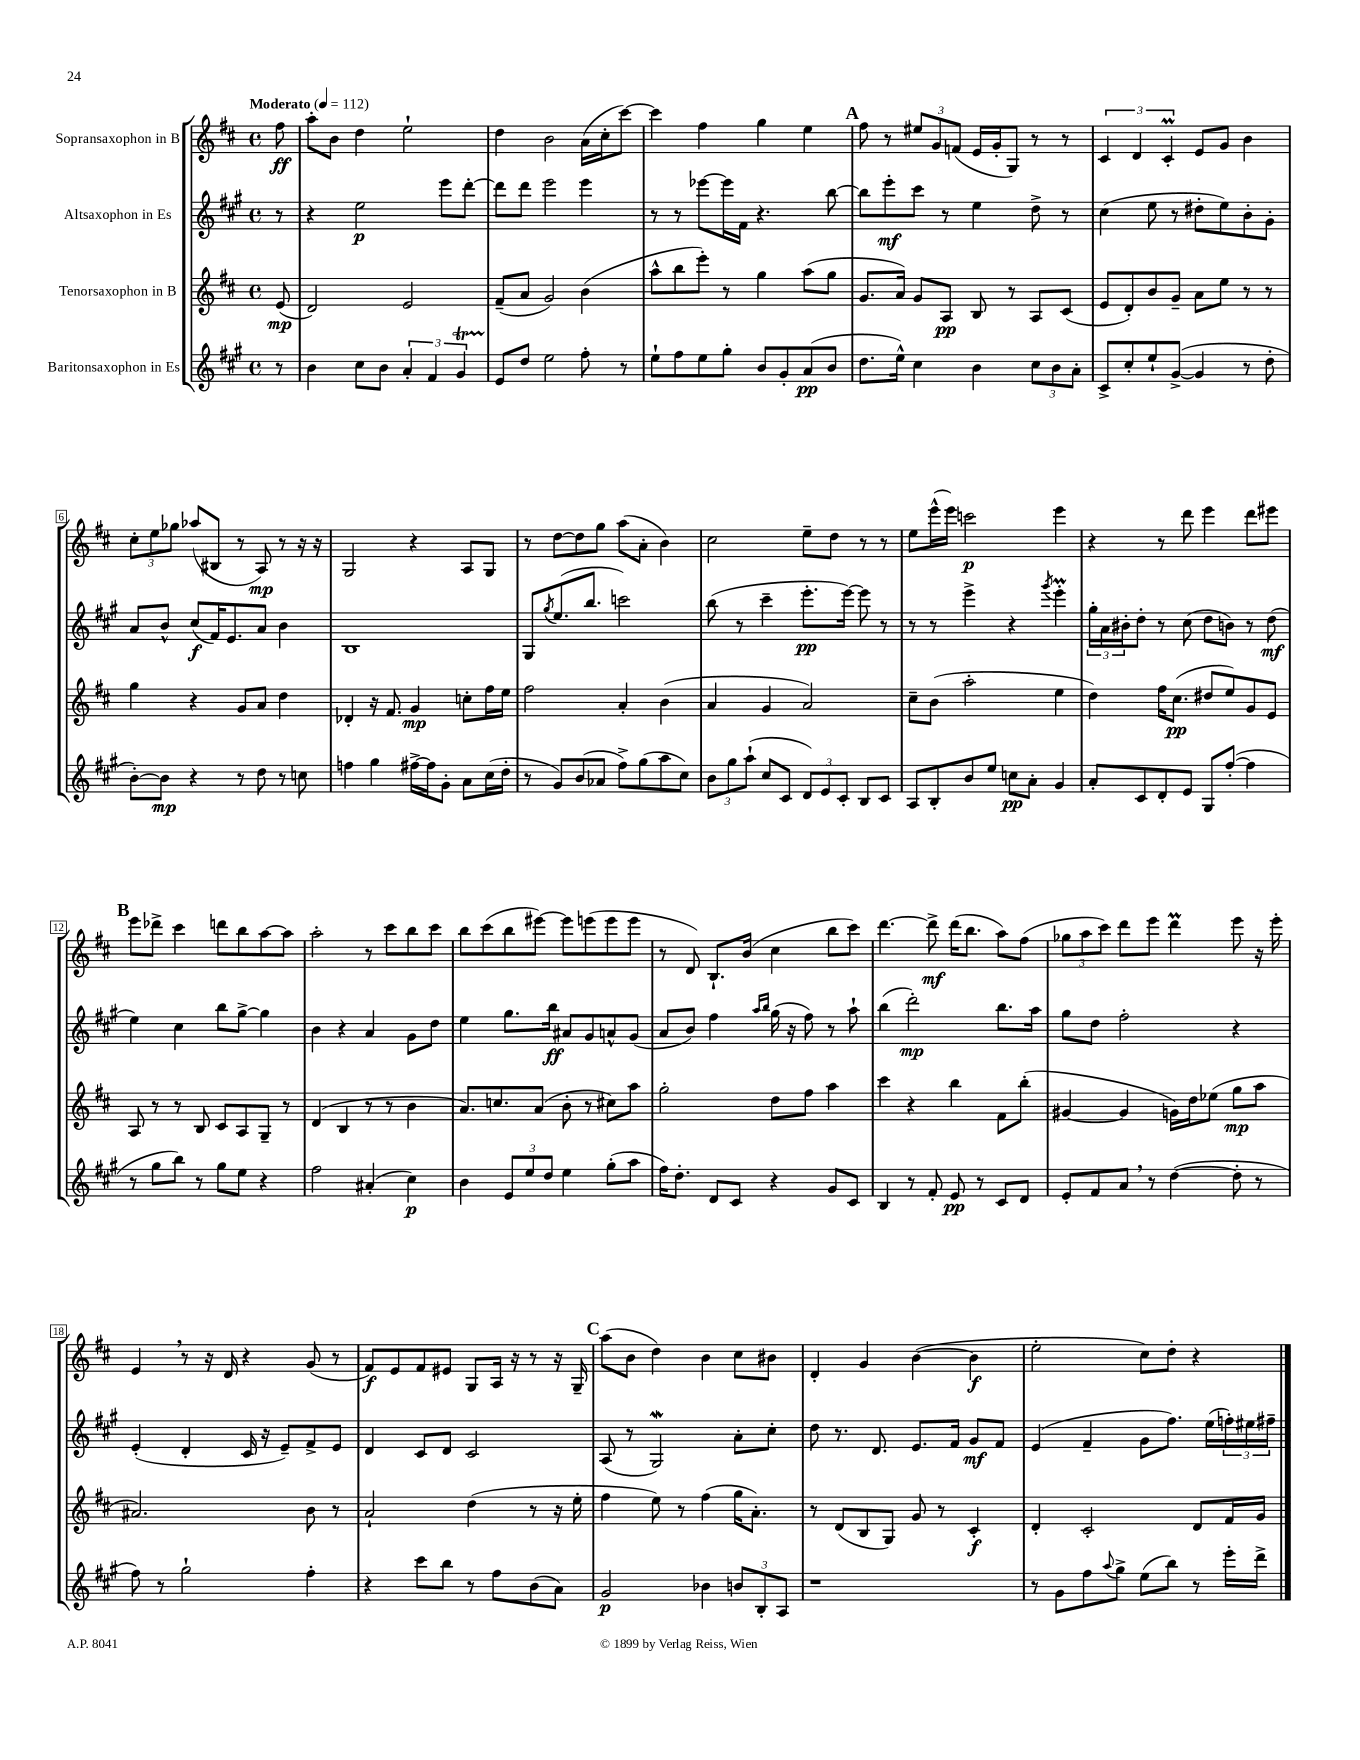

**kern	**kern	**kern	**kern
*staff4	*staff3	*staff2	*staff1
*clefG2	*clefG2	*clefG2	*clefG2
*k[f#c#g#]	*k[f#c#]	*k[f#c#g#]	*k[f#c#]
*M4/4	*M4/4	*M4/4	*M4/4
*met(c)	*met(c)	*met(c)	*met(c)
*MM112	*MM112	*MM112	*MM112
8r	(8e	8r	8ff#
=	=	=	=
4b	2d)	4r	8aa'
.	.	.	8b
8cc#	.	2ee	4dd
8b	.	.	.
6a'	2e	.	2ee`
6f#	.	.	.
.	.	8eee	.
6g#	.	.	.
.	.	[8ddd'	.
=	=	=	=
8e	(8f#~	8ddd]	4dd
8dd	8a	8ddd	.
2ee	2g)	2eee	2b
8ff#'	(4b	4eee	(16a
.	.	.	16cc#'
8r	.	.	[8ccc#)
=	=	=	=
8ee`	8aa^^	8r	4ccc#]
8ff#	8bb	8r	.
8ee	8eee')	[8eee-	4ff#
8gg#'	8r	16eee-]	.
.	.	16f#	.
8b	4gg	4.r	4gg
8g#'	.	.	.
(8a	(8aa	.	4ee
8b	8gg	[8bb	.
=	=	=	=
8.dd	8.g	8bb]	8ff#
.	.	8eee'	8r
16ee^^)	16a)	.	.
4cc#	8g	8ccc#	12ee#
.	.	.	12g
.	8A	8r	.
.	.	.	(12f
4b	8B	4ee	16e
.	.	.	16g'
.	8r	.	8G)
12cc#	8A	8dd^	8r
12b	.	.	.
.	(8c#	8r	8r
12a'	.	.	.
=	=	=	=
8c#^	8e	(4cc#	6c#
8cc#'	8d')	.	.
.	.	.	6d
8ee`	8b	8ee	.
.	.	.	6c#'
([8g#^	8g~	8r	.
4g#]	8a	8dd#'	8e
.	8ee	8ee)	8g
8r	8r	8b'	4b
8dd'	8r	8g#'	.
=	=	=	=
[8b')	4gg	8a	12cc#'
.	.	.	12ee
8b]	.	8b^^	.
.	.	.	12gg-
4r	4r	(8cc#	(8aa-
.	.	16f#)	8B#
.	.	8.e	.
8r	8g	.	8r
8dd	8a	8a	8A)
8r	4dd	4b	8r
8cc	.	.	16r
.	.	.	16r
=	=	=	=
4ff	4d-'	1B	2G
4gg#	16r	.	.
.	8.f#	.	.
[16ff#^	4g	.	4r
16ff#]	.	.	.
8g#'	.	.	.
8a	8cc'	.	8A
(16cc#	16ff#	.	8G
16dd'	16ee	.	.
=	=	=	=
8r	2ff#	8G#	8r
.	.	8qgg#	.
8g#)	.	(8.ee	[8dd
(8b	.	.	8dd]
.	.	8.bb	.
8a-	.	.	8gg
8ff#^)	4a'	2ccc)	(8aa
(8gg#	.	.	8a'
8aa	(4b	.	4b)
8cc#)	.	.	.
=	=	=	=
12b	4a	(8bb	2cc#
12gg#	.	.	.
.	.	8r	.
(12aa`	.	.	.
8cc#	4g	4ccc#~	.
8c#	.	.	.
12d)	2a)	8.eee'	8ee~
12e	.	.	.
.	.	.	8dd
12c#'	.	.	.
.	.	[16eee)	.
8B	.	8eee]	8r
8c#	.	8r	8r
=	=	=	=
8A	8cc#~	8r	8ee
8B'	(8b	8r	(16eee^^
.	.	.	16eee)
8b	2aa'	4eee^	2ccc
8ee	.	.	.
8cc	.	4r	.
8a'	.	.	.
.	.	8qggg#	.
4g#	4ee	4eee'	4eee
=	=	=	=
8a'	4dd)	24gg#'	4r
.	.	24a	.
.	.	24b#'	.
8c#	.	8dd'	.
8d'	16ff#	8r	8r
.	(8.cc#	.	.
8e	.	(8cc#	8ddd
8G#	8dd#	8dd	4eee
([8ff#'	8ee)	8b)	.
4ff#]	8g	8r	8ddd
.	8e	(8dd	8eee#
=	=	=	=
8r	8A	4ee)	8eee
8gg#	8r	.	8ddd-^
8bb)	8r	4cc#	4ccc#
8r	8B	.	.
8gg#	8c#	8bb	8ddd
8ee	8A	[8gg#^	8bb
4r	8G~	4gg#]	[8aa
.	8r	.	8aa]
=	=	=	=
2ff#	(4d	4b	2aa'
.	4B	4r	.
(4a#'	8r	4a	8r
.	8r	.	8ccc#
4cc#)	4b	8g#	8bb
.	.	8dd	8ccc#
=	=	=	=
4b	8.a)	4ee	8bb
.	.	.	(8ccc#
.	8.cc	.	.
12e	.	8.gg#	8bb
12ee	.	.	.
.	(8a	.	[8eee#)
12dd	.	.	.
.	.	16bb	.
4ee	8b'	8a#	8eee#]
.	8r	8g#	(8eee
(8gg#'	8cc#)	8a^^	8eee
8aa	8aa	(8g#	8eee
=	=	=	=
16ff#)	2gg'	8a	8r
8.dd'	.	.	.
.	.	8b)	8d)
8d	.	4ff#	8.B`
8c#	.	.	.
.	.	.	(16b
.	.	16qqaa	.
.	.	16qqbb	.
4r	8dd	(16gg#	4cc#
.	.	16r	.
.	8ff#	8ff#)	.
8g#	4aa	8r	8bb
8c#	.	8aa`	8ccc#)
=	=	=	=
4B	4ccc#	(4bb	[4.ddd
8r	4r	2ddd')	.
8f#'	.	.	8ddd^]
8e	4bb	.	(16ddd
.	.	.	8.bb
8r	.	.	.
8c#	8f#	8.bb	8aa)
8d	(8bb'	.	(8ff#
.	.	16aa	.
=	=	=	=
8e'	[4g#	8gg#	12gg-
.	.	.	12aa
8f#	.	8dd	.
.	.	.	12ccc#)
8a	4g#]	2ff#'	8ddd
8r	.	.	8eee
([4dd	16g)	.	4ddd
.	16dd	.	.
.	(8ee-	.	.
8dd']	8gg	4r	8eee
8r	8aa	.	16r
.	.	.	16eee'
=	=	=	=
8ff#)	2.a#)	(4e'	4e
8r	.	.	.
2gg#`	.	4d'	8r
.	.	.	16r
.	.	.	16d
.	.	16c#	4r
.	.	16r	.
.	.	8e~)	.
4ff#'	8b	8f#^	(8g
.	8r	8e	8r
=	=	=	=
4r	2a`	4d	8f#)
.	.	.	8e
8ccc#	.	8c#	8f#
8bb	.	8d	8e#
8r	(4dd	2c#	8G
8ff#	.	.	16A
.	.	.	16r
(8b	8r	.	8r
8a)	16r	.	16r
.	16ee'	.	16G~
=	=	=	=
2g#	4ff#	(8A	(8aa
.	.	8r	8b
.	8ee)	2G#)	4dd)
.	8r	.	.
4b-	(4ff#	.	4b
12b	16gg	8a'	8cc#
.	8.a')	.	.
12B'	.	.	.
.	.	8cc#'	8b#
12A	.	.	.
=	=	=	=
1r	8r	8dd	4d'
.	(8d	8.r	.
.	8B	.	4g
.	.	8.d	.
.	8G)	.	.
.	8g	8.e	([4b
.	8r	.	.
.	.	16f#	.
.	4c#'	8g#	4b]
.	.	8f#	.
=	=	=	=
8r	4d'	(4e	2ee'
8g#	.	.	.
8ff#	2c#'	4f#~	.
8qqaa	.	.	.
8gg#^	.	.	.
(8ee	.	8g#	8cc#)
8bb)	.	8.ff#)	8dd'
8r	8d	.	4r
.	.	(16ee	.
16eee'	16f#	24ff')	.
.	.	24ee#	.
16ddd^	16g	.	.
.	.	24ff#~	.
==	==	==	==
*-	*-	*-	*-
